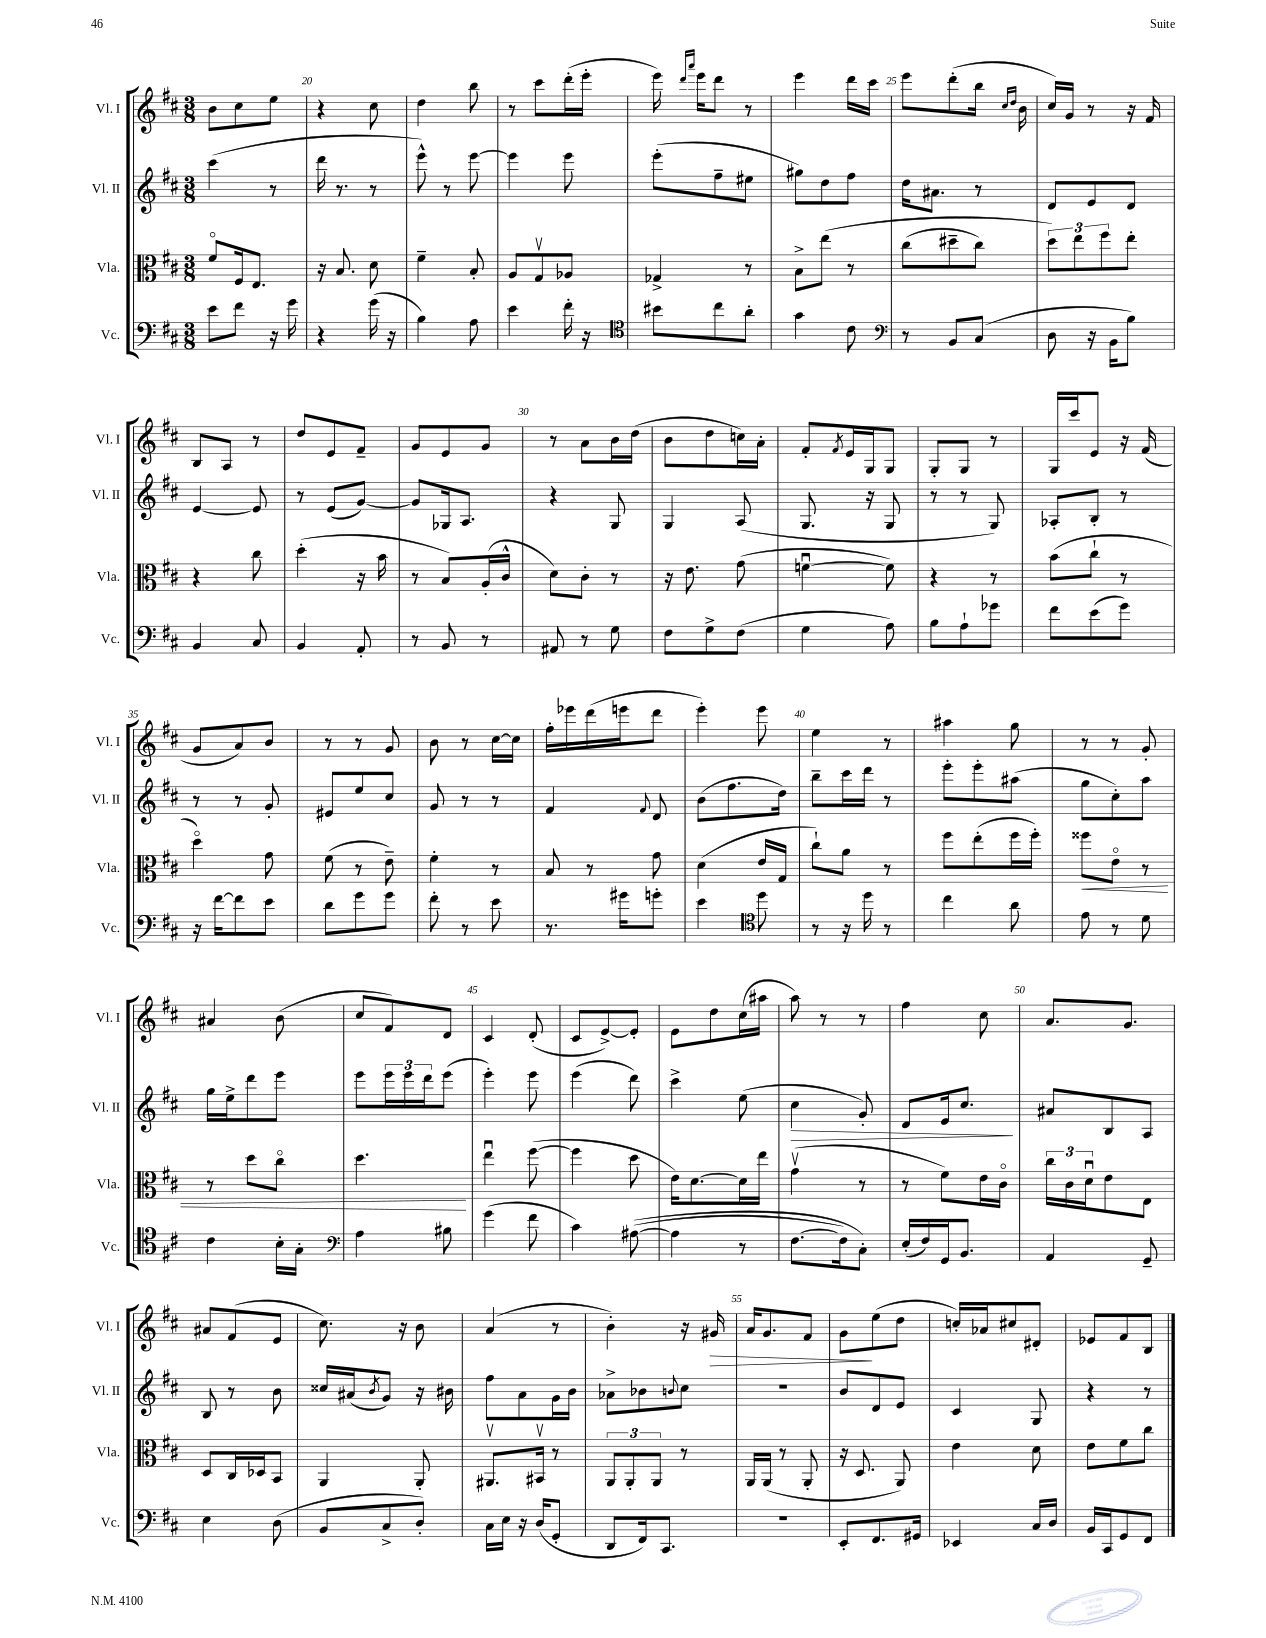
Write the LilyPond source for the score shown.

<<
\new StaffGroup <<
\new Staff = "s0" \with { instrumentName = "Vl. I" shortInstrumentName = "Vl. I" } {
    \clef treble \key d \major \numericTimeSignature \time 3/8
    b'8 cis''8 e''8 |
    r4 cis''8 |
    d''4 b''8 |
    r8 cis'''8 d'''16-.( e'''16-. |
    e'''16) \grace { d'''16 a'''16 } e'''16 d'''8 r8 |
    e'''4 d'''16 cis'''16 |
    e'''8 d'''8-.( b''16 \grace { cis''16 d''16 } b'16 |
    cis''16) g'16 r8 r16 fis'16 |
    b8 a8 r8 |
    d''8 e'8 fis'8-- |
    g'8 e'8 g'8 |
    r8 a'8 b'16 d''16( |
    b'8 d''8 c''16) a'16-. |
    fis'8-. \acciaccatura { fis'8 } e'16 g16 g8 |
    g8-. g8 r8 |
    g16 cis'''16 e'8 r16 fis'16( |
    g'8 a'8) b'8 |
    r8 r8 g'8 |
    b'8 r8 cis''16~ cis''16 |
    fis''16-. ees'''16 d'''16( e'''16 d'''8 |
    e'''4-.) e'''8 |
    e''4 r8 |
    ais''4 g''8 |
    r8 r8 g'8-. |
    ais'4 b'8( |
    cis''8 fis'8) d'8 |
    cis'4 d'8-.( |
    cis'8 e'8~->) e'8-. |
    e'8 d''8 cis''16( ais''16 |
    a''8) r8 r8 |
    fis''4 cis''8 |
    a'8. g'8. |
    ais'8 fis'8( e'8 |
    cis''8.) r16 b'8 |
    a'4( r8 |
    b'4-.) r16 gis'16\> |
    a'16 g'8. fis'8 |
    g'8\! e''8( d''8 |
    c''16-.) aes'16 cis''8 dis'8-. |
    ees'8 fis'8 b8 \bar "|." |
}
\new Staff = "s1" \with { instrumentName = "Vl. II" shortInstrumentName = "Vl. II" } {
    \clef treble \key d \major \numericTimeSignature \time 3/8
    cis'''4( r8 |
    d'''16 r8. r8 |
    e'''8-^) r8 e'''8~ |
    e'''4 e'''8 |
    e'''8-.( fis''8-- eis''8 |
    gis''8) d''8 fis''8 |
    d''16 ais'8. r8 |
    d'8 e'8 d'8 |
    e'4~ e'8 |
    r8 e'8( g'8~) |
    g'8 ges16 a8. |
    r4 g8 |
    g4 a8( |
    g8. r16 g8 |
    r8 r8 g8) |
    aes8-. b8-. r8 |
    r8 r8 g'8-. |
    eis'8 e''8 cis''8 |
    g'8 r8 r8 |
    fis'4 \appoggiatura { fis'8 } d'8 |
    b'8( fis''8. d''16) |
    b''8-- cis'''16 d'''16 r8 |
    e'''8-. e'''8-. ais''8( |
    g''8 cis''8-.) a''8 |
    g''16 e''16-> d'''8 e'''8 |
    e'''8 \tuplet 3/2 { e'''16 e'''16 d'''16 } e'''8( |
    e'''4-.) e'''8 |
    e'''4( d'''8) |
    cis'''4-> e''8( |
    cis''4\> g'8-.) |
    d'8 e'16 cis''8.\! |
    ais'8 b8 a8 |
    b8 r8 b'8 |
    cisis''16 ais'16( \acciaccatura { b'8 } g'8) r16 bis'16 |
    fis''8 a'8 g'16 b'16 |
    aes'8-> bes'8 \appoggiatura { b'8 } cis''8 |
    R4. |
    b'8 d'8 e'8 |
    cis'4 g8 |
    r4 r8 \bar "|." |
}
\new Staff = "s2" \with { instrumentName = "Vla." shortInstrumentName = "Vla." } {
    \clef alto \key d \major \numericTimeSignature \time 3/8
    fis'8\flageolet fis16 e8. |
    r16 b8. d'8 |
    fis'4-- b8-. |
    a8 g8\upbow aes8 |
    ges4-> r8 |
    b8-> e''8\( r8 |
    cis''8( dis''8-- cis''8) |
    \tuplet 3/2 { d''8\) e''8 fis''8 } e''8-. |
    r4 cis''8 |
    d''4-.( r16 b'16 |
    r8 b8) a16-.( cis'16-^ |
    d'8) cis'8-. r8 |
    r16 e'8. g'8( |
    f'4~\downbow f'8) |
    r4 r8 |
    b'8( cis''8-! r8 |
    d''4\flageolet) g'8 |
    fis'8( r8 e'8--) |
    fis'4-. r8 |
    b8 r8 g'8 |
    d'4( e'16 g16 |
    cis''8-!) a'8 r8 |
    fis''8 e''8-.( fis''16 fis''16-.) |
    fisis''8\< e'8\flageolet r8 |
    r8 d''8 cis''8\flageolet |
    d''4.\! |
    e''4\downbow fis''8~( |
    fis''4 d''8 |
    e'16) d'8.~ d'16 e''16 |
    g'4\upbow( r8 |
    r8 fis'8) e'16 cis'16\flageolet |
    \tuplet 3/2 { cis''16 cis'16 d'16\downbow } e'8 e8 |
    d8 cis16 des16 b,8 |
    a,4 a,8-. |
    ais,8.\upbow bis,16\upbow r8 |
    \tuplet 3/2 { a,8 a,8-. a,8 } r8 |
    a,16 a,16( r8 a,8-. |
    r16 d8. a,8) |
    e'4 d'8 |
    e'8 fis'8 cis''8 \bar "|." |
}
\new Staff = "s3" \with { instrumentName = "Vc." shortInstrumentName = "Vc." } {
    \clef bass \key d \major \numericTimeSignature \time 3/8
    e'8 fis'8 r16 g'16 |
    r4 g'16( r16 |
    b4) a8 |
    e'4 fis'16-. r16 |
    \clef tenor bis'8 cis''8 a'8-. |
    g'4 cis'8 |
    \clef bass r8 b,8 cis8( |
    d8 r16 b,16 b8) |
    b,4 cis8 |
    b,4 a,8-. |
    r8 b,8 r8 |
    ais,8 r8 g8 |
    fis8 g8-> fis8( |
    g4 a8) |
    b8 a8-! ges'8 |
    fis'8 e'8( g'8) |
    r16 fis'16~ fis'8 e'8 |
    d'8 g'8 g'8 |
    fis'8-. r8 e'8 |
    r8. gis'16 g'8-. |
    e'4 \clef tenor d''8 |
    r8 r16 d''16 r8 |
    cis''4 a'8 |
    e'8 r8 d'8 |
    cis'4 b16-. g16-. |
    \clef bass a4 bis8 |
    g'4( fis'8 |
    cis'4) ais8~(\( |
    ais4 r8 |
    fis8.~ fis16) cis8-.\) |
    e16-.( fis16) g,16 b,8. |
    a,4 g,8-- |
    e4 d8( |
    b,8 cis8-> d8-.) |
    cis16 e16 r16 d16( g,8-. |
    d,8 fis,16) cis,8. |
    r4. |
    e,8-. fis,8. gis,16 |
    ees,4 cis16 d16 |
    b,16 cis,16 g,8 fis,8 \bar "|." |
}
>>
>>
\layout { \context { \Score currentBarNumber = #19 \override BarNumber.break-visibility = ##(#f #t #t) barNumberVisibility = #(every-nth-bar-number-visible 5) } }
